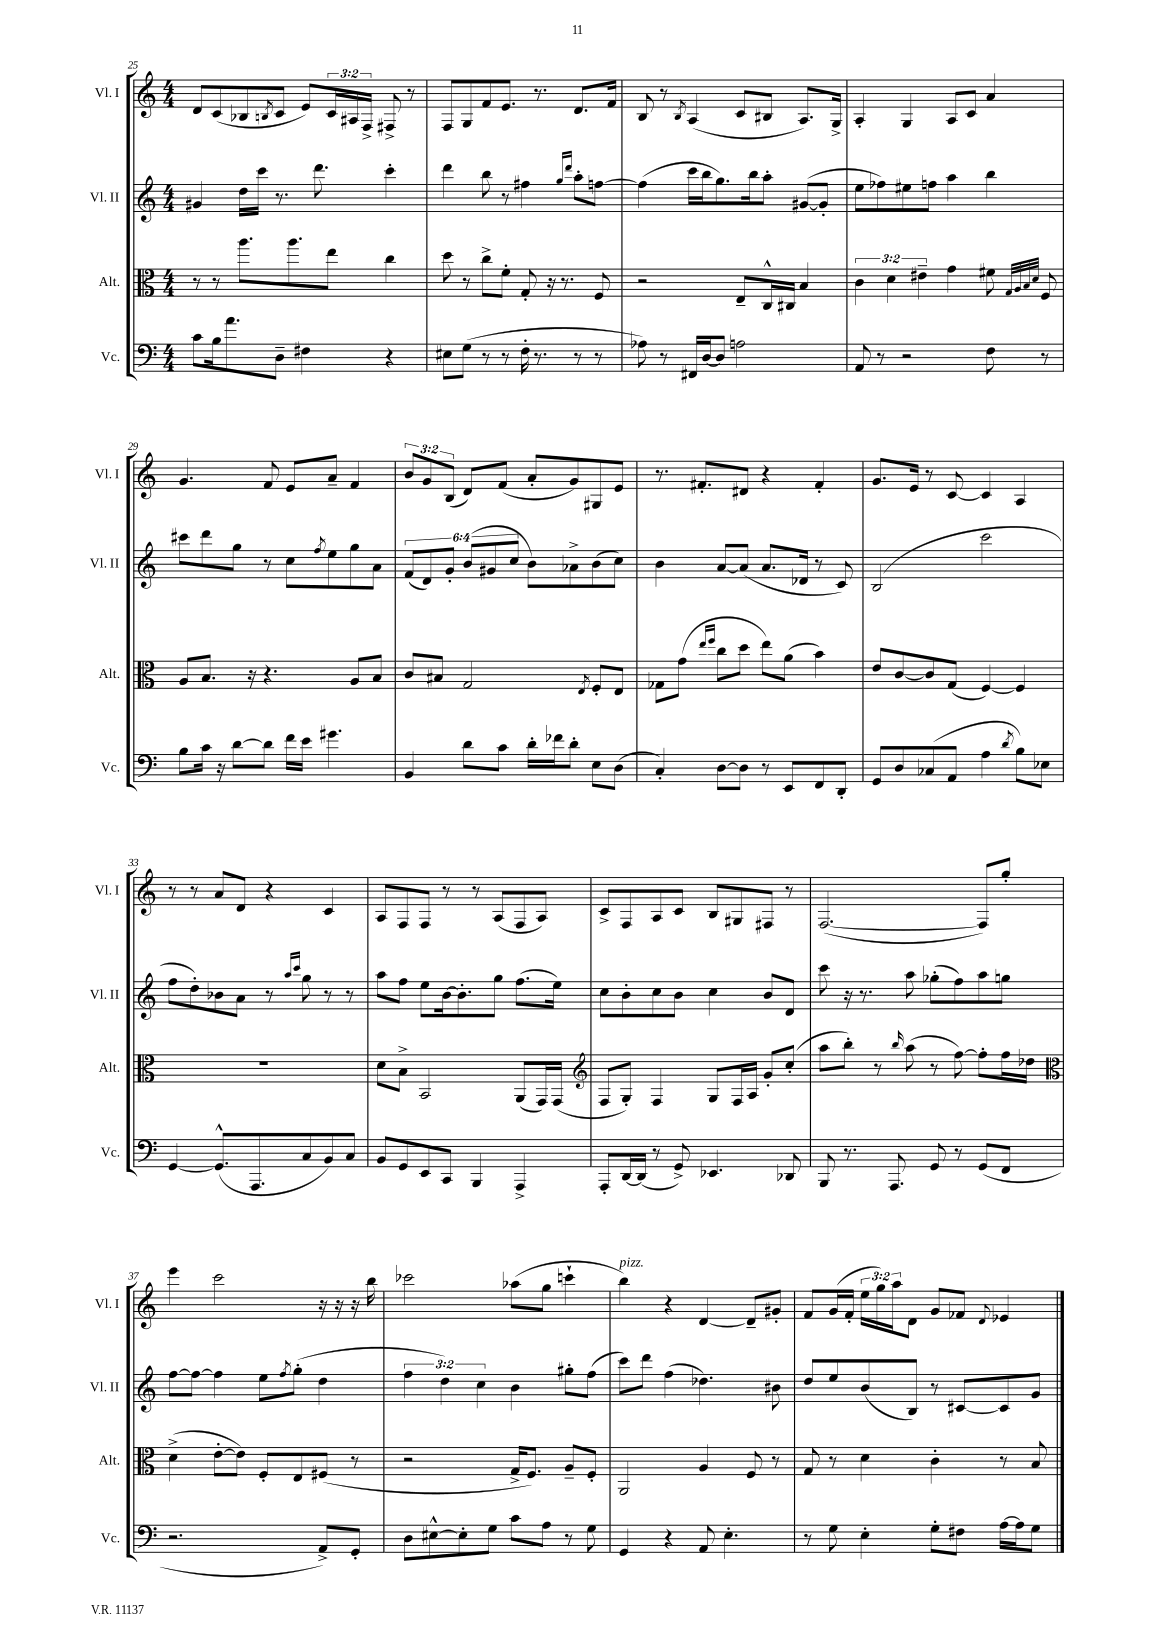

**kern	**kern	**kern	**kern
*part4	*part3	*part2	*part1
*staff4	*staff3	*staff2	*staff1
*I"Vc.	*I"Alt.	*I"Vl. II	*I"Vl. I
*I'Vc.	*I'Alt.	*I'Vl. II	*I'Vl. I
*clefF4	*clefC3	*clefG2	*clefG2
*k[]	*k[]	*k[]	*k[]
*M4/4	*M4/4	*M4/4	*M4/4
=25	=25	=25	=25
8c\L	8r	4g#X/	8d/L
16B\k	8r	.	(8c/
8.a\	.	.	.
.	8.aa\L	16dd\LL	8B-X/
.	.	16ccc\JJ	.
.	.	.	8qBn/
8D~\J	.	8.r	8c/J
.	8.aa\	.	.
4F#X\	.	.	8e/L)
.	.	8.ddd\	.
.	8ee\J	.	24c/L
.	.	.	24A#X/
.	.	.	24F^/JJ
4r	4cc\	4ccc'\	8F#X^/
.	.	.	8r
=26	=26	=26	=26
8E#X\L	8dd\	4ddd\	8F/L
(8G\J	8r	.	8G/
8r	8cc^\L	8bb\	8f/
8r	8f'\J	8r	8.e/J
16F'\	8G'/	4ff#X\	.
8.r	.	.	8.r
.	16r	.	.
.	8.r	.	.
.	.	16qqgg/LL	.
.	.	16qqddd/JJ	.
8r	.	8aa'\L	8.d/L
8r	8F/	[8ffn\J	.
.	.	.	16f/Jk
=27	=27	=27	=27
8A-X\)	2r	(4ff\]	8B/
8r	.	.	8r
.	.	.	8qB/
16FF#X/LL	.	16ccc\LL	(4A/
[16D/J	.	16bb\J	.
8D/J]	.	8.gg\)	.
2An\	8E~/L	.	8c/L
.	.	16bb\k	.
.	16C^^/L	8aa'\J	8B#X/J
.	16C#X/JJ	.	.
.	4B/	([8g#X/L	8.A/L)
.	.	8g#'/J]	.
.	.	.	16G^/Jk
=28	=28	=28	=28
8AA/	6c\	8ee\L	4A'/
8r	.	8ff-X\)	.
.	6d\	.	.
2r	.	8ee#X\	4G/
.	6e#X~\	.	.
.	.	8ffn\J	.
.	4g\	4aa\	8A/L
.	.	.	8c/J
8F\	8f#X\	4bb\	4a/
.	32qqG/LLL	.	.
.	32qqA/	.	.
.	32qqB/	.	.
.	32qqd/JJJ	.	.
8r	8F/	.	.
!!LO:LB:g=z
=29	=29	=29	=29
8B\L	8A/L	8ccc#X\L	4.g/
16c\Jk	8.B/J	8ddd\	.
16r	.	.	.
[8d\L	.	8gg\J	.
.	16r	.	.
8d\J]	4.r	8r	8f/
16f\LL	.	8cc\L	8e/L
16e\JJ	.	.	.
.	.	8qff/	.
4.g#X\	.	8ee\	8a~/J
.	8A/L	8gg\	4f/
.	8B/J	8a\J	.
=30	=30	=30	=30
4BB/	8c/L	(12f/L	12b/L
.	.	12d/)	12g/
.	8B#X/J	.	.
.	.	12g'/J	(12B/J
8d\L	2G/	(12b/L	8d/L)
.	.	12g#X/	.
8c\J	.	.	(8f/J
.	.	12cc/J	.
16d'\LL	.	8b\L)	8a'/L
16f-X\J	.	.	.
8d'\J	.	8a-X^\	8g/)
.	8qE/	.	.
8E\L	8F'/L	(8b\	8G#X/
(8D\J	8E/J	8cc\J)	8e/J
=31	=31	=31	=31
4C'/)	8G-X\L	4b\	8.r
.	(8g\J	.	.
.	.	.	8.f#X'/L
.	16qqee/LL	.	.
.	16qqff/JJ	.	.
[8D\L	8cc\L	[8a/L	.
8D\J]	8dd\J	(8a/J]	8d#X/J
8r	8ee\L)	8.a/L	4r
8EE/L	(8a\J	.	.
.	.	16d-X/Jk	.
8FF/	4b\)	8r	4f#'/
8DD'/J	.	8c/)	.
=32	=32	=32	=32
8GG/L	8e/L	(2B/	8.g/L
8D/	[8c/	.	.
.	.	.	16e/Jk
(8C-X/	8c/]	.	8r
8AA/J	(8G/J	.	[8c/
4A\	[4F/)	2ccc\	4c/]
8qd/	.	.	.
8B\L)	4F/]	.	4A/
8E-X\J	.	.	.
!!LO:LB:g=z
=33	=33	=33	=33
[4GG/	1r	8ff\L	8r
.	.	8dd'\)	8r
(8.GG^^/L]	.	8b-X\	8a/L
.	.	8a\J	8d/J
8.AAA/	.	.	.
.	.	8r	4r
.	.	16qqaa/LL	.
.	.	16qqccc/JJ	.
8C/	.	8gg\	.
8BB/)	.	8r	4c/
8C/J	.	8r	.
=34	=34	=34	=34
8BB/L	8d\L	8aa\L	8A/L
8GG/	8B^\J	8ff\J	8F/
8EE/	2BB/	8ee\L	8F/J
8CC/J	.	[16b\k	8r
.	.	8.b'\]	.
4BBB/	.	.	8r
.	.	8gg\J	(8A/L
4AAA^/	(8AA/L	(8.ff\L	8F/
.	16GG/L)	.	8A/J)
.	(16GG/JJ	16ee\Jk)	.
=35	=35	=35	=35
*	*clefG2	*	*
8AAA'/L	8F/L	8cc\L	8c^/L
[16DD/L	8G'/J)	8b'\	8F/
(16DD/JJ]	.	.	.
8r	4F/	8cc\	8A/
8GG^/)	.	8b\J	8c/J
4.EE-X/	8G/L	4cc\	8B/L
.	16F/L	.	8G#X/
.	16A/JJ	.	.
.	8g'/L	8b/L	8F#X/J
8DD-X/	(8cc'/J	8d/J	8r
=36	=36	=36	=36
8BBB/	8aa\L	8ccc\	([2.F/
8.r	8bb'\J)	16r	.
.	.	8.r	.
.	8r	.	.
8.AAA/	.	.	.
.	16qqbb/	.	.
.	(8aa\	8aa\	.
8GG/	8r	(8gg-X'\L	.
8r	[8ff\)	8ff\)	.
(8GG/L	8ff'\L]	8aa\	8F/L])
8FF/J	16ff\L	8ggn\J	8gg'/J
.	16dd-X\JJ	.	.
!!LO:LB:g=z
=37	=37	=37	=37
*	*clefC3	*	*
2.r	(4d^\	[8ff\L	4eee\
.	.	8ff\J_	.
.	[8e'\L	4ff\]	2ccc\
.	8e\J])	.	.
.	8F'/L	8ee\L	.
.	.	8qff/	.
.	8E/	(8gg'\J	.
8AA^/L)	(8F#X/J	4dd\	16r
.	.	.	16r
8GG'/J	8r	.	16r
.	.	.	16bb\
=38	=38	=38	=38
8D\L	2r	6ff\	2ccc-X\
[8E#X^^\	.	.	.
.	.	6dd\)	.
8E#'\]	.	.	.
.	.	6cc\	.
8G\J	.	.	.
8c\L	16G^/KL	4b\	(8aa-X\L
.	8.F/J)	.	.
8A\J	.	.	8gg\J
8r	8A~/L	8gg#X'\L	4cccn`\
8G\	8F'/J	(8ff\J	.
=39	=39	=39	=39
!	!	!	!LO:TX:a:i:t=pizz.
4GG/	2AA/	8ccc\L)	4bb\)
.	.	8ddd\J	.
4r	.	(4ff\	4r
8AA/	4A/	4.dd-X\)	[4d/
4.E'\	.	.	.
.	8F/	.	8d~/L]
.	8r	8b#X\	8g#X'/J
=40	=40	=40	=40
8r	8G/	8dd/L	8f/L
8G\	8r	8ee/	(16g/L
.	.	.	16f'/JJ
4E'\	4d\	(8b/	24ee\LL
.	.	.	24gg\)
.	.	.	24aa\J
.	.	8B/J)	8d\J
8G'\L	4c'\	8r	8g/L
8F#X\J	.	[8c#X/L	8f-X/J
.	.	.	8qqd/
[16A\LL	8r	8c#/]	4e-X/
16A\J]	.	.	.
8G\J	8B/	8g/J	.
==	==	==	==
*-	*-	*-	*-
